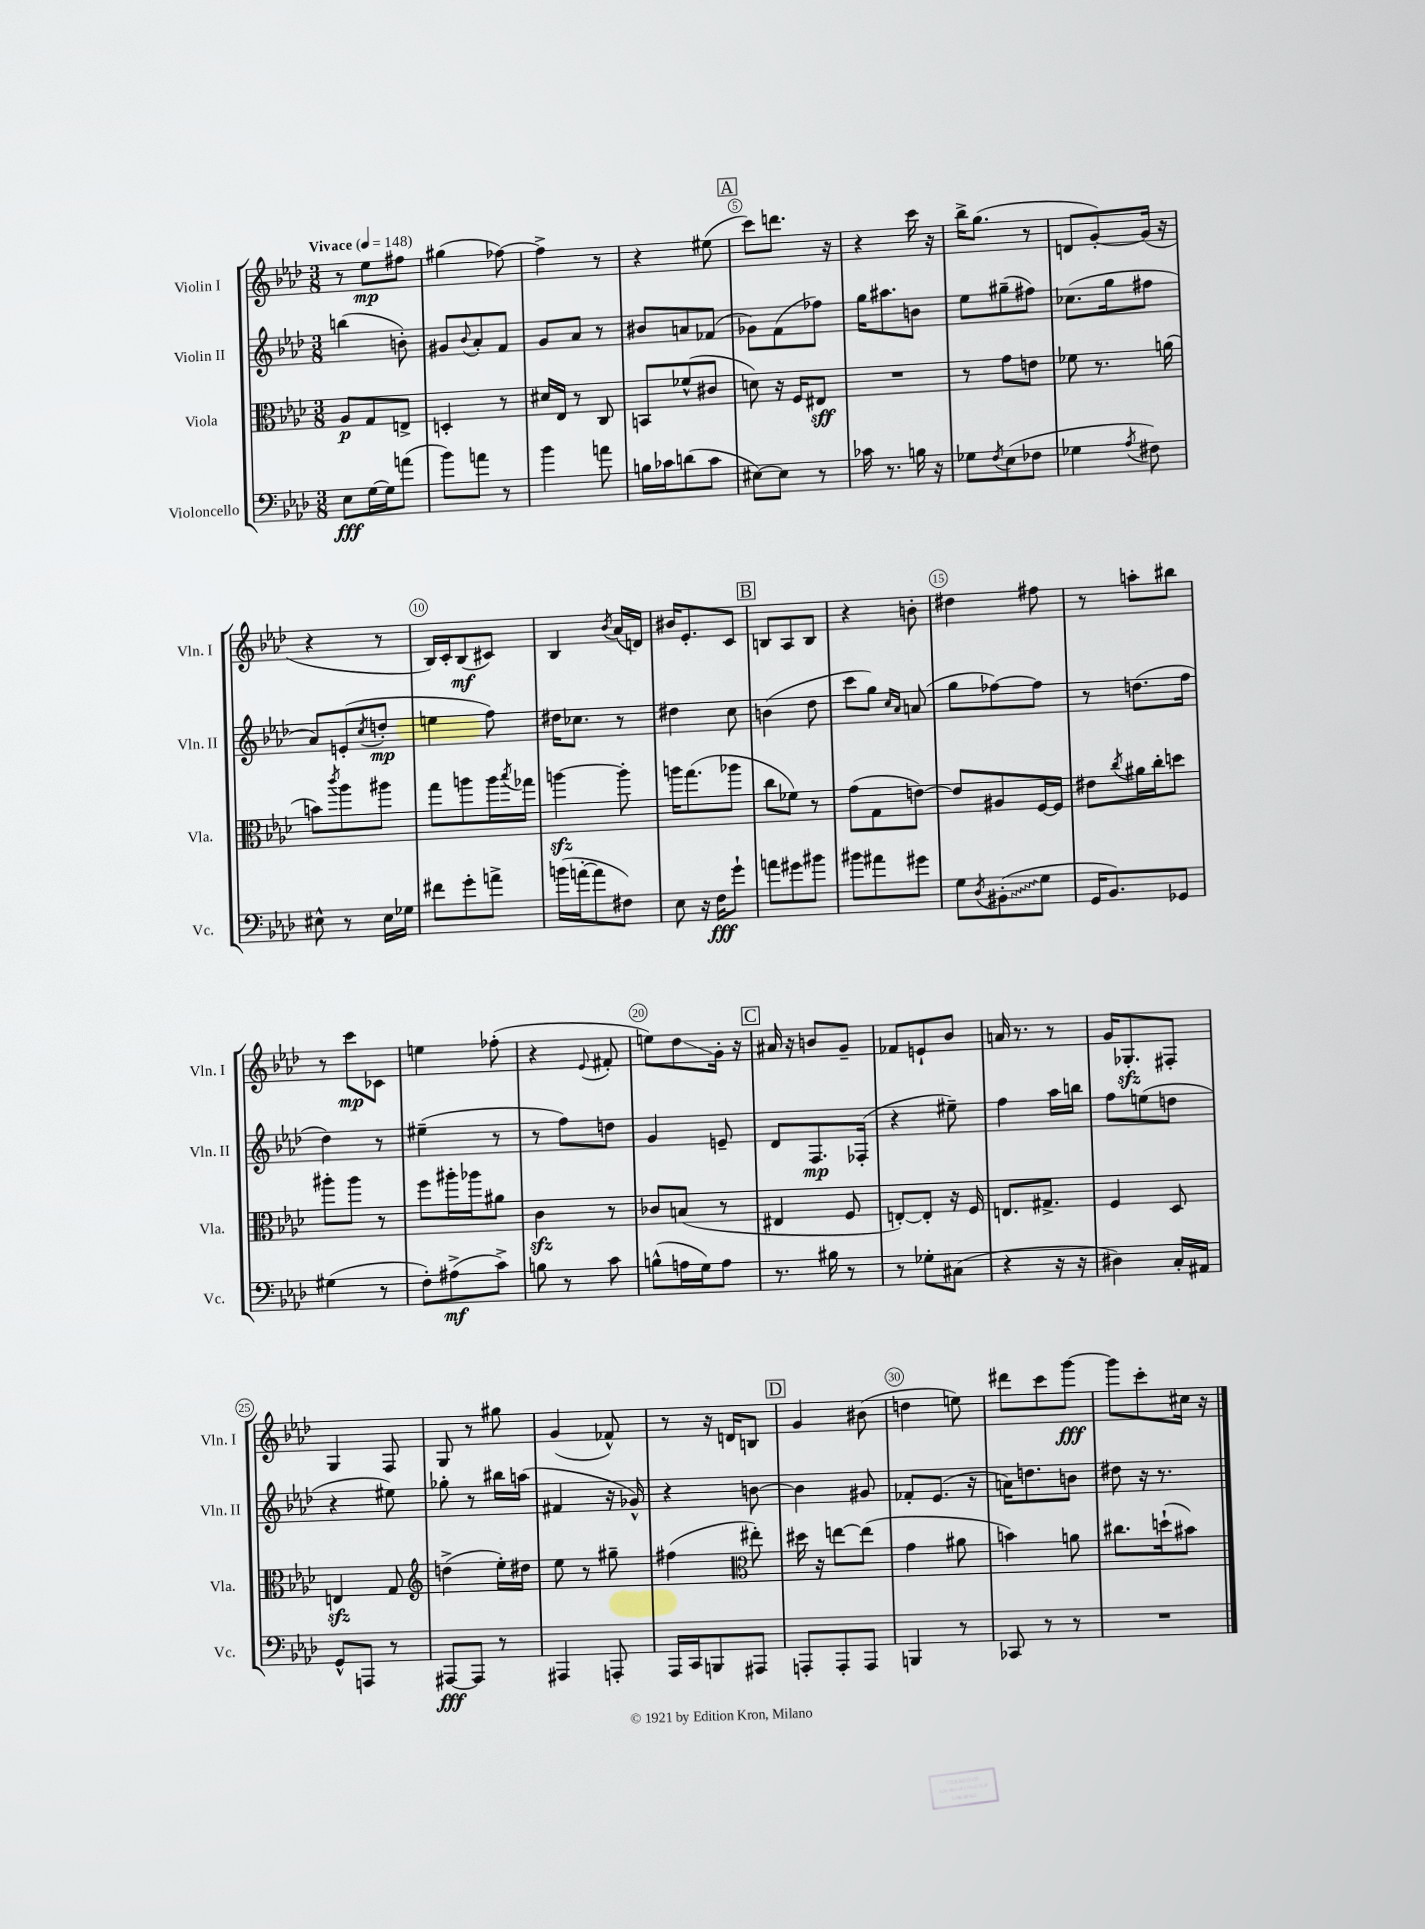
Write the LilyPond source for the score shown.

<<
\new StaffGroup <<
\new Staff = "s0" \with { instrumentName = "Violin I" shortInstrumentName = "Vln. I" } {
    \clef treble \key aes \major \numericTimeSignature \time 3/8 \tempo "Vivace" 4 = 148
    r8 ees''8\mp fis''8 |
    gis''4( fes''8~) |
    fes''4-> r8 |
    r4 eis''8( |
    \mark \markup { \box "A" } c'''8) d'''8. r16 |
    r4 c'''16 r16 |
    bes''16-> g''8.( r8 |
    d'8 g'8~-.) g'16( r16 |
    r4 r8 |
    bes16) c'16-. bes8\mf( cis'8) |
    bes4 \acciaccatura { bes'8 } aes'16( d'16) |
    bis'16 ees'8.-. c'8 |
    \mark \markup { \box "B" } b8 aes8 b8 |
    r4 b'8-. |
    dis''4 fis''8 |
    r8 a''8-. bis''8 |
    r8 c'''8\mp ces'8 |
    e''4 fes''8-.( |
    r4 \appoggiatura { ees'8 } fis'8-. |
    e''8) des''8\glissando g'16-. r16 |
    \mark \markup { \box "C" } ais'16 r16 b'8 g'8-- |
    fes'8 e'8-! bes'8 |
    a'16 r8. r8 |
    g'16 ges8.-.\sfz fis8-. |
    g4 f8 |
    g8 r8 gis''8 |
    g'4( fes'8-^) |
    r8 r16 d'16 b8 |
    \mark \markup { \box "D" } g'4 bis'8( |
    d''4 e''8) |
    dis'''8 c'''8 g'''8~\fff |
    g'''8 c'''8-. cis''16 r16 \bar "|." |
}
\new Staff = "s1" \with { instrumentName = "Violin II" shortInstrumentName = "Vln. II" } {
    \clef treble \key aes \major \numericTimeSignature \time 3/8
    b''4( b'8-.) |
    gis'8 \appoggiatura { bes'8 } aes'8-. f'8 |
    g'8 aes'8 r8 |
    bis'8 a'8 fes'8( |
    \mark \markup { \box "A" } ges'8) f'8( fes''8) |
    g''16 ais''8. b'8 |
    ees''8 gis''8--( fis''8) |
    ces''8.( g''16 fis''8 |
    aes'8) e'8-.( \acciaccatura { c''8 } d''8-.\mp |
    e''4 f''8) |
    dis''16 ces''8. r8 |
    dis''4 c''8 |
    \mark \markup { \box "B" } b'4( des''8 |
    c'''8 g''8) \grace { c''16 aes'16 } a'8( |
    g''8 fes''8~) fes''8 |
    r8 d''8.( f''16 |
    des''4) r8 |
    eis''4--( r8 |
    r8 f''8) d''8 |
    g'4 e'8-- |
    \mark \markup { \box "C" } des'8 f8.\mp fes16-.( |
    r4 eis''8--) |
    f''4 aes''16 b''16 |
    f''8 e''8( d''8 |
    r4 eis''8) |
    ges''8-. r8 bis''16 a''16( |
    fis'4 r16 ges'16-^) |
    r4 b'8~ |
    \mark \markup { \box "D" } b'4 gis'8 |
    fes'8-. ees'8.( r16 |
    a'16) d''8. b'8 |
    dis''8 r16 r8. \bar "|." |
}
\new Staff = "s2" \with { instrumentName = "Viola" shortInstrumentName = "Vla." } {
    \clef alto \key aes \major \numericTimeSignature \time 3/8
    aes8\p g8 e8-> |
    d4-. r8 |
    dis'16 ees16 r8 c8 |
    b,8 fes'8-^( cis'8 |
    \mark \markup { \box "A" } d'8) r16 f16 eis8\sff |
    R4. |
    r8 g'8 e'8 |
    fes'8 r8. a'16( |
    b'8) \acciaccatura { c'''8 } aes''8 ais''8 |
    g''8 a''8 a''16 \acciaccatura { bes''8 } ges''16 |
    a''4~\sfz a''8-. |
    a''16 g''8.( aes''8 |
    \mark \markup { \box "B" } c''8 fes'8) r8 |
    g'8( g8 e'8~) |
    e'8 ais8 f16~ f16 |
    eis'8 \acciaccatura { c''8 } ais'16 c''16-. d''8 |
    ais''8-. ais''8 r8 |
    f''8 ais''16-. aes''16 ais'8 |
    c'4\sfz r8 |
    ces'8 b8( r8 |
    \mark \markup { \box "C" } eis4 f8 |
    e8~-.) e8-. r16 f16 |
    e8. gis8.-> |
    f4 des8 |
    e4\sfz g8 |
    \clef treble d''4->( ees''16-.) dis''16 |
    ees''8 r8 gis''8-- |
    fis''4( \clef alto eis''8-.) |
    \mark \markup { \box "D" } dis''16 r16 e''8~ e''8( |
    g'4 ais'8 |
    b'4) a'8 |
    cis''8. d''16-!( bis'8) \bar "|." |
}
\new Staff = "s3" \with { instrumentName = "Violoncello" shortInstrumentName = "Vc." } {
    \clef bass \key aes \major \numericTimeSignature \time 3/8
    ees8\fff g16~ g16 a'8( |
    bes'8) a'8 r8 |
    bes'4 a'8 |
    b16 ces'16 d'8( ces'8 |
    \mark \markup { \box "A" } eis8~) eis8 r8 |
    ces'16 r8. b16 r16 |
    ges8 \acciaccatura { f8 } ees8( fes8 |
    ges4 \acciaccatura { aes8 } fis8) |
    eis8-^ r8 eis16 ges16 |
    fis'8 g'8-. a'8-> |
    b'16( a'16~-. a'8 fis8) |
    ees8 r16 f16\fff g'8-! |
    \mark \markup { \box "B" } a'8 gis'8 bis'8 |
    bis'8 ais'8 gis'8 |
    g8 \acciaccatura { des8 } \once \override Glissando.style = #'zigzag bis,8-.\glissando( g8 |
    g,16 bes,8.) ges,8 |
    gis4( r8 |
    f8-.) ais8->\mf( c'8->) |
    b8 r8 c'8 |
    b8-^( a16 g16) a8 |
    \mark \markup { \box "C" } r8. bis16 r8 |
    r8 ges8-. cis8( |
    r4 r16 r16 |
    dis4) c16-. ais,16 |
    g,8-^ a,,8 r8 |
    ais,,8~\fff ais,,8 r8 |
    ais,,4 a,,8-. |
    aes,,16 c,16 b,,8 ais,,8 |
    \mark \markup { \box "D" } a,,8-. a,,8-. a,,8 |
    b,,4 r8 |
    ces,8 r8 r8 |
    R4. \bar "|." |
}
>>
>>
\layout { \context { \Score \override BarNumber.break-visibility = ##(#f #t #t) barNumberVisibility = #(every-nth-bar-number-visible 5) \override BarNumber.stencil = #(make-stencil-circler 0.1 0.3 ly:text-interface::print) } }
